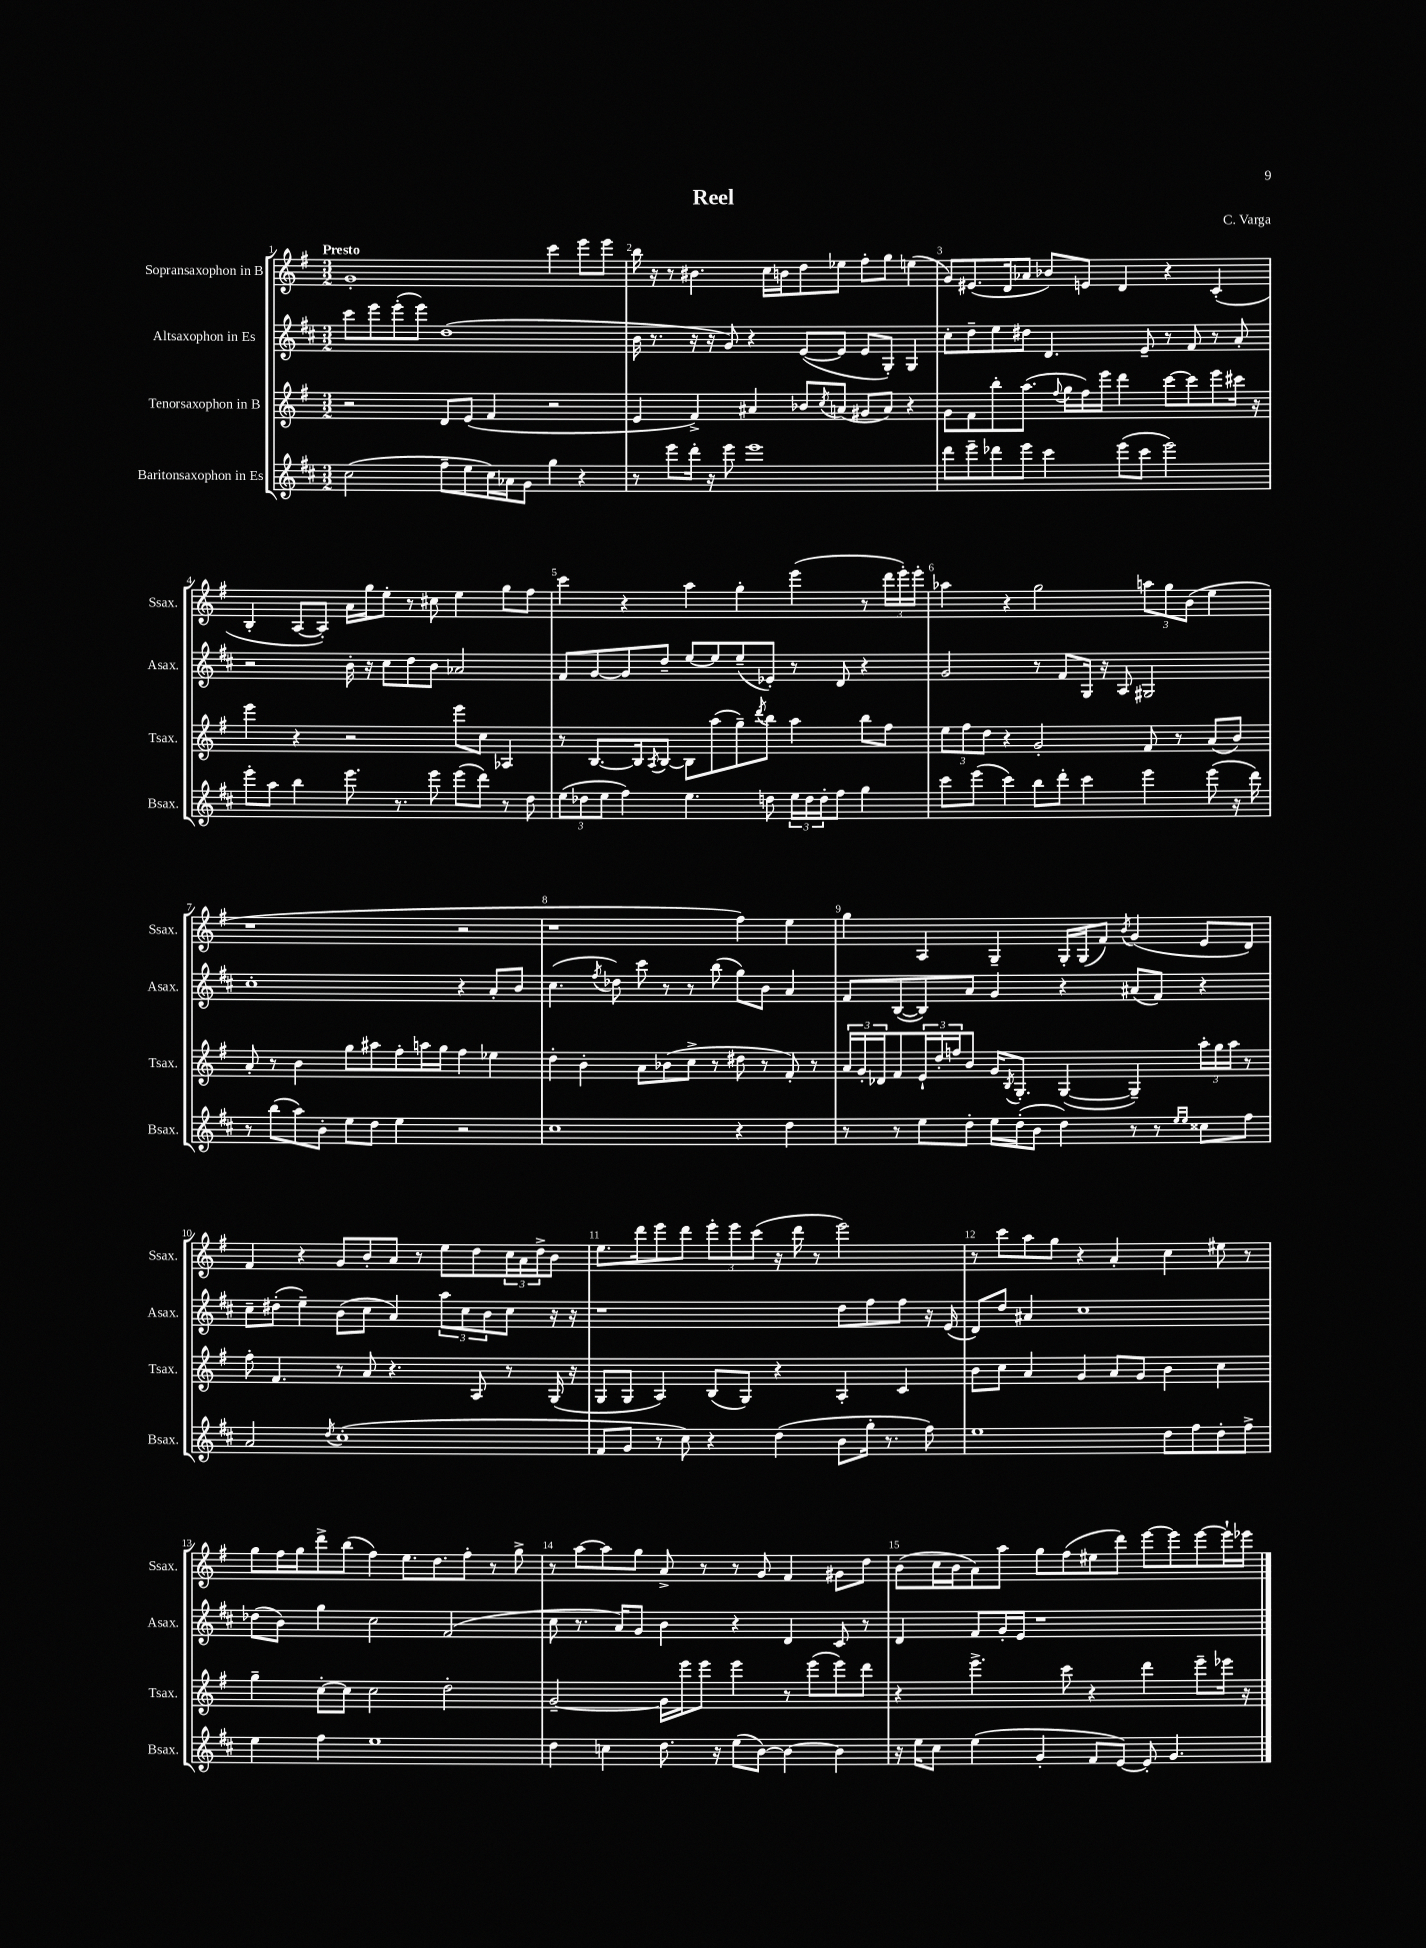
\header { title = "Reel" composer = "C. Varga" }
<<
\new StaffGroup <<
\new Staff = "s0" \with { instrumentName = "Sopransaxophon in B" shortInstrumentName = "Ssax." } {
    \clef treble \key g \major \numericTimeSignature \time 3/2 \tempo "Presto"
    g'1-. c'''4 e'''8 e'''8 |
    b''16 r16 r8 bis'4. c''16 b'16 d''8 ees''8 fis''8-. g''8 e''4( |
    g'8) eis'8.( d'16 aes'8 bes'8) e'8 d'4 r4 c'4-.( |
    b4-. a8~ a8-.) a'16 g''16 e''8-. r8 cis''8 e''4 g''8 fis''8 |
    c'''4 r4 a''4 g''4-. e'''4( r8 \tuplet 3/2 { d'''16 e'''16-.) e'''16-. } |
    aes''4 r4 g''2 \tuplet 3/2 { a''8 g''8 b'8( } e''4 |
    r1 r2 |
    r1 fis''4) e''4 |
    g''4 a4 g4-- g16-. g16( fis'8) \acciaccatura { b'8 } g'4( e'8 d'8) |
    fis'4 r4 g'8 b'8-. a'8 r8 e''8 d''8 \tuplet 3/2 { c''16 a'16 d''16-> } b'8 |
    e''8. d'''16 e'''8 d'''8 \tuplet 3/2 { e'''8-. e'''8 c'''8( } r16 d'''16 r8 e'''2) |
    r8 c'''8 a''8 g''8 r4 a'4-. c''4 eis''8 r8 |
    g''8 fis''16 g''16 d'''8-> b''8( fis''4) e''8. d''8. fis''8-. r8 g''8-> |
    r8 a''8~ a''8 g''8 a'8-> r8 r8 g'8 fis'4 gis'8 d''8 |
    b'8( c''16 b'16 a'8) a''8 g''8 fis''8( eis''8 d'''8) e'''8~ e'''8 e'''8~ e'''16-! ees'''16 \bar "|." |
}
\new Staff = "s1" \with { instrumentName = "Altsaxophon in Es" shortInstrumentName = "Asax." } {
    \clef treble \key d \major \numericTimeSignature \time 3/2
    cis'''8 e'''8 e'''8-.( e'''8) d''1( |
    b'16 r8. r16 r16 g'8) r4 e'8~( e'8 e'8 g8-.) g4 |
    cis''8-. d''8-- e''8 dis''8 d'4. e'8-- r8 fis'8 r8 a'8-. |
    r2 b'16-. r16 cis''8 d''8 b'8 aes'2 |
    fis'8 g'8~ g'8 d''8-- e''8~ e''8 e''8--( ees'8-.) r8 d'8 r4 |
    g'2 r8 fis'8 g16 r16 a8 gis2 |
    cis''1-. r4 a'8-. b'8 |
    cis''4.( \acciaccatura { fis''8 } des''8) cis'''8 r8 r8 b''8( g''8) b'8 a'4 |
    fis'8 b8~( b8) a'8 g'4 r4 ais'8( fis'8) r4 |
    cis''8-- dis''8-.( e''4--) b'8( cis''8 a'4) \tuplet 3/2 { a''8 cis''8 b'8 } cis''8 r16 r16 |
    r1 d''8 fis''8 fis''8 r16 e'16( |
    d'8) d''8 ais'4 cis''1 |
    des''8( b'8) g''4 cis''2 fis'2( |
    cis''8 r8. a'16) g'8 b'4 r4 d'4 cis'8 r8 |
    d'4 fis'8 g'16-. e'16 r1 \bar "|." |
}
\new Staff = "s2" \with { instrumentName = "Tenorsaxophon in B" shortInstrumentName = "Tsax." } {
    \clef treble \key g \major \numericTimeSignature \time 3/2
    r2 d'8 e'8( fis'4 r2 |
    e'4 fis'4->) ais'4 bes'8 \acciaccatura { c''8 } a'8( gis'8 a'8) r4 |
    g'8 fis'8 b''8-. a''8.( \appoggiatura { fis''8 } g''16 fis''16) e'''16 d'''4 c'''8~ c'''8 e'''8 cis'''16 r16 |
    e'''4 r4 r2 e'''8 c''8 aes4 |
    r8 b8.~ b16 \acciaccatura { a8 } b8~ b8 a''8( g''8--) \acciaccatura { d'''8 } b''8 a''4 b''8 fis''8 |
    \tuplet 3/2 { e''8 fis''8 d''8 } r4 g'2-. fis'8 r8 a'8( b'8) |
    a'8-. r8 b'4 g''8 ais''8 fis''8-. a''16 g''16 fis''4 ees''4 |
    d''4-. b'4-. a'8 bes'8( c''8-> r8 dis''8 r8 fis'8-.) r8 |
    \tuplet 3/2 { a'16 g'16-. des'16 } fis'8 \tuplet 3/2 { e'16-! d''16-. f''16 } b'8 g'16 \acciaccatura { b8 } g8.-. g4~( g4--) \tuplet 3/2 { a''16-. g''16 a''16 } r8 |
    fis''8-. fis'4. r8 a'8 r4. a8 r8 g16( r16 |
    g8 g8 a4) b8( g8) r4 a4-. c'4 |
    b'8 c''8 a'4 g'4 a'8 g'8 b'4 c''4 |
    g''4-- c''8~-. c''8 c''2 d''2-. |
    g'2~-- g'16 e'''16 e'''8 e'''4 r8 e'''8( e'''8) d'''8 |
    r4 e'''4.-> c'''8 r4 d'''4 e'''8-- ees'''16 r16 \bar "|." |
}
\new Staff = "s3" \with { instrumentName = "Baritonsaxophon in Es" shortInstrumentName = "Bsax." } {
    \clef treble \key d \major \numericTimeSignature \time 3/2
    cis''2( fis''8-- e''8 cis''16) aes'16 g'8 g''4 r4 |
    r8 e'''8 d'''16-. r16 e'''8 e'''1 |
    d'''8 e'''8-- des'''8 e'''8 cis'''4 e'''8( cis'''8 e'''2) |
    e'''8-. a''8 b''4 e'''8. r8. e'''8 e'''8( d'''8) r8 d''8 |
    \tuplet 3/2 { e''8( des''8 e''8 } fis''4) e''4. d''8 \tuplet 3/2 { e''16 d''16 d''16-. } fis''8 g''4 |
    cis'''8 e'''8( cis'''4) b''8 d'''8-. cis'''4 e'''4 e'''8( r16 d'''16) |
    r8 b''8( a''8) b'8-. e''8 d''8 e''4 r2 |
    cis''1 r4 d''4 |
    r8 r8 e''8 d''8-. e''16 d''16-.( b'8 d''4) r8 r8 \grace { e''16 e''16 } cisis''8 fis''8 |
    a'2 \acciaccatura { d''8 } cis''1-.( |
    fis'8 g'8 r8 cis''8) r4 d''4( b'8 g''16-. r8. fis''8) |
    e''1 d''8 fis''8 d''8-. fis''8-> |
    e''4 fis''4 e''1 |
    d''4 c''4 d''8. r16 e''8( b'8~) b'4~ b'4 |
    r16 e''16 cis''8 e''4( g'4-. fis'8 e'8~) e'8-. g'4. \bar "|." |
}
>>
>>
\layout { \context { \Score \override BarNumber.break-visibility = ##(#f #t #t) barNumberVisibility = #all-bar-numbers-visible } }
